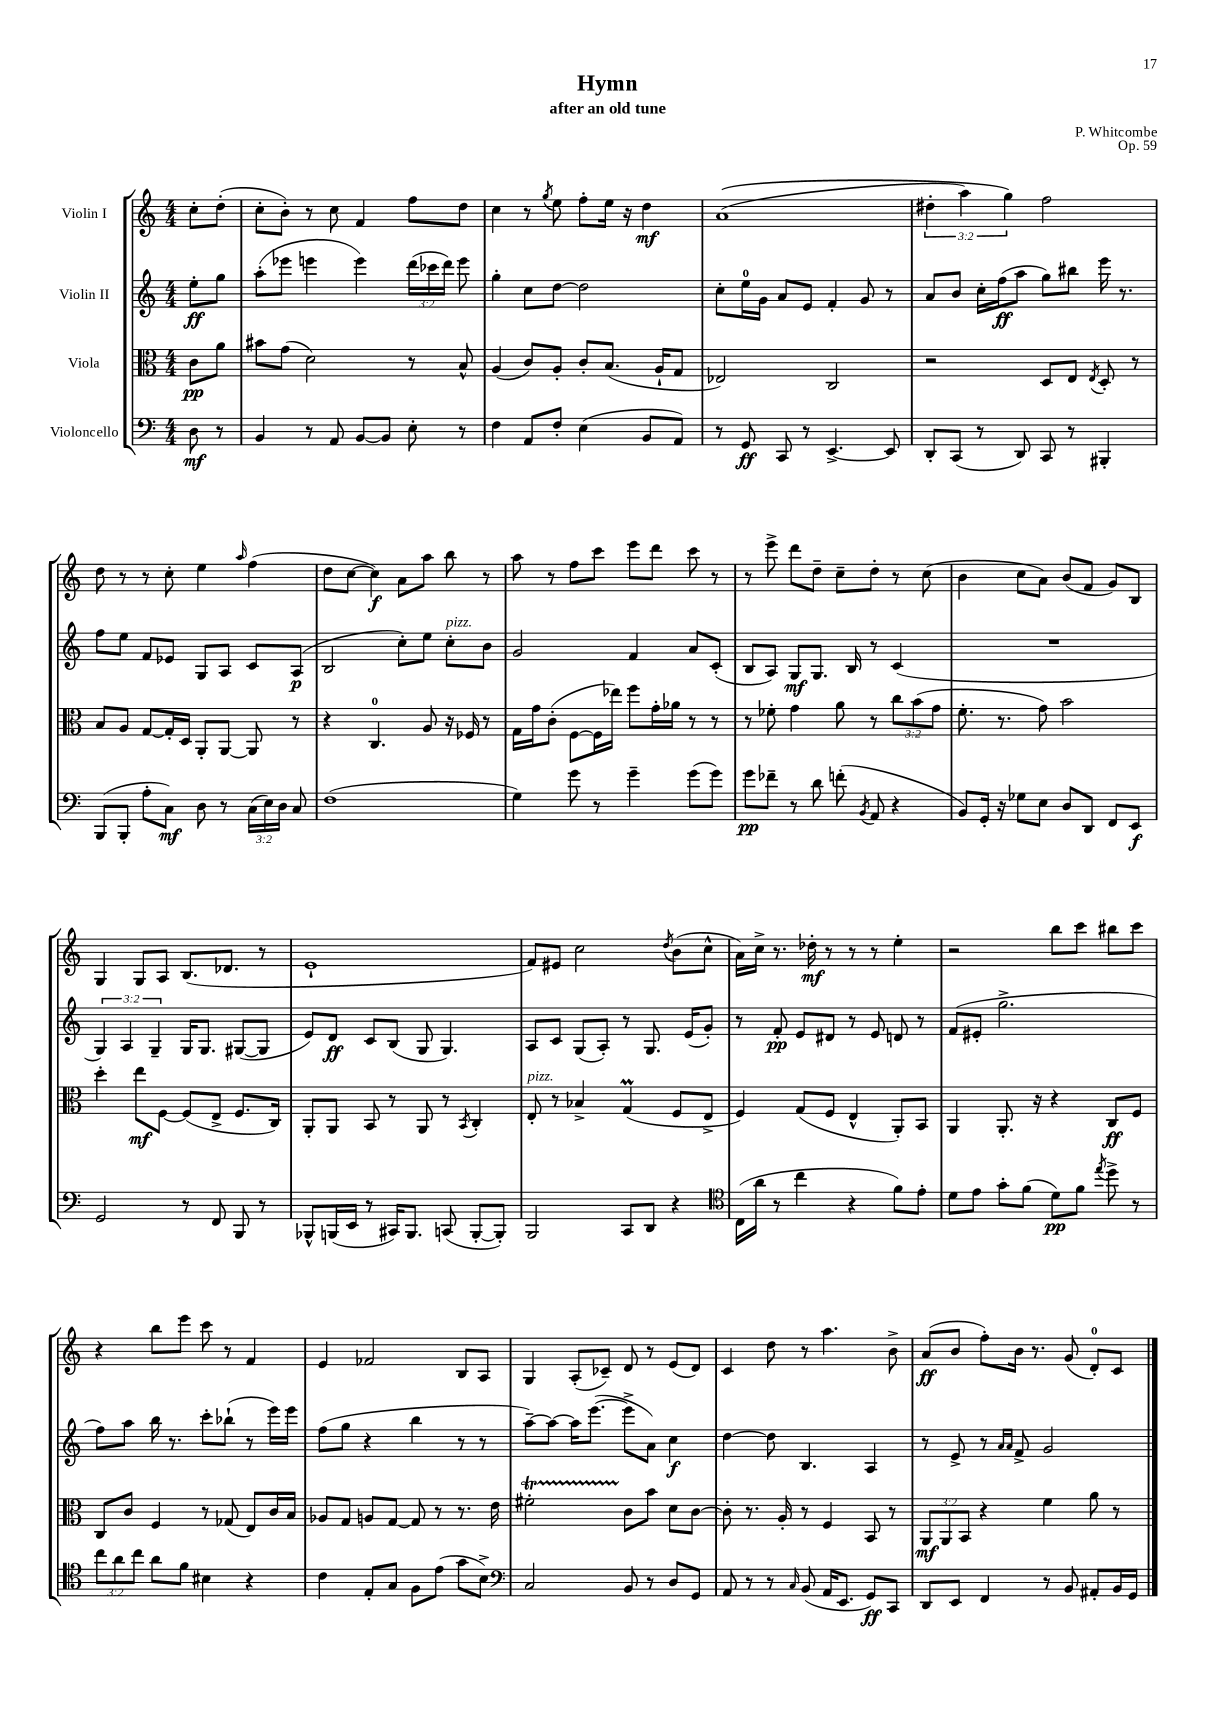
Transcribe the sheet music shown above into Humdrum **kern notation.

**kern	**kern	**kern	**kern
*staff4	*staff3	*staff2	*staff1
*clefF4	*clefC3	*clefG2	*clefG2
*k[]	*k[]	*k[]	*k[]
*M4/4	*M4/4	*M4/4	*M4/4
8D	8c	8ee'	8cc'
8r	8a	8gg	(8dd'
=	=	=	=
4BB	8b#	(8aa'	8cc'
.	(8g	8eee-	8b')
8r	2d)	4eee	8r
8AA	.	.	8cc
[8BB	.	4eee)	4f
8BB]	.	.	.
8E'	8r	(24ddd	8ff
.	.	24ccc-	.
.	.	24ddd)	.
8r	8B^^	8eee	8dd
=	=	=	=
4F	(4A	4gg'	4cc
8AA	8c)	8cc	8r
.	.	.	8qgg
8F'	8A'	[8dd	8ee
(4E	8c'	2dd]	8ff'
.	(8.B	.	16ee
.	.	.	16r
8BB	.	.	4dd
.	16A`	.	.
8AA)	8G	.	.
=	=	=	=
8r	2E-)	8cc'	&((1a
8GG	.	16ee	.
.	.	16g	.
8CC	.	8a	.
8r	.	8e	.
[4.EE^	2C	4f'	.
.	.	8g	.
8EE]	.	8r	.
=	=	=	=
8DD'	2r	8a	6dd#'
(8CC	.	8b	.
.	.	.	6aa)
8r	.	16cc'	.
.	.	(16ff	.
.	.	.	6gg&)
8DD)	.	8aa	.
8CC	8D	8gg)	2ff
8r	8E	8bb#	.
.	8qE	.	.
4BBB#'	8D'	16eee	.
.	.	8.r	.
.	8r	.	.
=	=	=	=
(8BBB	8B	8ff	8dd
8BBB'	8A	8ee	8r
8A'	[8G	8f	8r
8C)	16G']	8e-	8cc'
.	16D	.	.
8D	8AA'	8G	4ee
8r	[8AA	8A	.
.	.	.	16qqaa
(24C	8AA]	8c	(4ff
24E)	.	.	.
24D	.	.	.
8C	8r	(8A	.
=	=	=	=
(1F	4r	2B	8dd
.	.	.	[8cc
.	4.C	.	4cc])
.	.	8cc')	8a
.	8A	8ee	8aa
.	16r	8cc'	8bb
.	16F-	.	.
.	8r	8b	8r
=	=	=	=
4G)	16G	2g	8aa
.	16g	.	.
.	(8c'	.	8r
8g	[8F	.	8ff
8r	16F]	.	8ccc
.	16ee-)	.	.
4g~	8ff	4f	8eee
.	16g'	.	8ddd
.	16a-	.	.
(8g	8r	8a	8ccc
8g)	8r	(8c'	8r
=	=	=	=
8g	8r	8B	8r
8f-~	8f-'	8A)	8eee^
8r	4g	8G	8ddd
8d	.	8.G	8dd~
(8f'	8a	.	8cc~
.	.	16B	.
8qBB	.	.	.
8AA	8r	8r	8dd'
4r	12cc	(4c	8r
.	(12b	.	.
.	.	.	(8cc
.	12g	.	.
=	=	=	=
8BB)	8.f'	1r	4b
16GG'	.	.	.
16r	8.r	.	.
8G-	.	.	8cc
8E	8g)	.	8a)
8D	2b	.	(8b
8DD	.	.	8f
8FF	.	.	8g)
8EE	.	.	8B
=	=	=	=
2GG	4dd'	6G)	4G
.	.	6A	.
.	8ee	.	8G
.	.	6G~	.
.	[8F	.	8A
8r	(8F]	16G	(8.B
.	.	8.G	.
8FF	8E^	.	.
.	.	.	8.d-
8BBB	8.F	([8G#	.
8r	.	8G#]	8r
.	16C)	.	.
=	=	=	=
8BBB-^^	8AA'	8e)	1e`
(16BBB	8AA	8d	.
16EE	.	.	.
8r	8BB	8c	.
16CC#)	8r	(8B	.
8.BBB	.	.	.
.	8AA	8G	.
(8CC	8r	4.G)	.
.	8qBB	.	.
[8BBB'	4C'	.	.
8BBB'])	.	.	.
=	=	=	=
2BBB	8E'	8A	8f)
.	8r	8c	8e#
.	4B-^	(8G	2cc
.	.	8A')	.
8CC	(4G	8r	.
8DD	.	8.G	.
.	.	.	8qdd
4r	8F	.	(8b
.	.	(16e	.
.	8E^	8g')	8cc^^
=	=	=	=
*clefC4	*	*	*
(16C	4F)	8r	16a)
16a	.	.	16cc^
8r	.	8f'	8.r
4cc	(8G	8e	.
.	.	.	16dd-'
.	8F	8d#	8r
4r	4E^^	8r	8r
.	.	8e	8r
8f)	8AA')	8d	4ee'
8e'	8BB	8r	.
=	=	=	=
8d	4AA	(8f	2r
8e	.	8e#'	.
8g'	8.AA'	2.gg^	.
(8f	.	.	.
.	16r	.	.
8d)	4r	.	8bb
8f	.	.	8ccc
8qee	.	.	.
8dd^	8C	.	8bb#
8r	8F	.	8ccc
=	=	=	=
12cc	8C	8ff)	4r
12a	.	.	.
.	8c	8aa	.
12cc	.	.	.
8a	4F	16bb	8bb
.	.	8.r	.
8f	.	.	8eee
4B#	8r	8ccc'	8ccc
.	(8G-	(8bb-`	8r
4r	8E)	8r	4f
.	16c	16eee)	.
.	16B	16eee	.
=	=	=	=
4c	8A-	(8ff	4e
.	8G	8gg	.
8E'	8A	4r	2f-
8G	[8G	.	.
8F	8G]	4bb	.
(8e	8r	.	.
8g	8.r	8r	8B
8B^)	.	8r	8A
.	16e	.	.
=	=	=	=
*clefF4	*	*	*
2C	2f#'	[8aa~)	4G
.	.	8aa_	.
.	.	16aa]	(8A'
.	.	([8.eee	.
.	.	.	8c-~)
8BB	8c	8eee^]	8d
8r	8b	8a)	8r
8D	8d	4cc	(8e
8GG	[8c	.	8d)
=	=	=	=
8AA	8c']	[4dd	4c
8r	8.r	.	.
8r	.	8dd]	8dd
.	16A'	.	.
16qqC	.	.	.
(8BB	8r	4.B	8r
16AA	4F	.	4.aa
8.EE	.	.	.
8GG)	8BB	4A	.
8CC	8r	.	8b^
=	=	=	=
8DD	12AA	8r	(8a
.	12AA	.	.
8EE	.	8e^	8b
.	12BB	.	.
4FF	4r	8r	8ff')
.	.	16qqa	.
.	.	16qqa	.
.	.	8f^	16b
.	.	.	8.r
8r	4f	2g	.
8BB	.	.	(8g
8AA#'	8a	.	8d')
16BB	8r	.	8c
16GG	.	.	.
==	==	==	==
*-	*-	*-	*-
